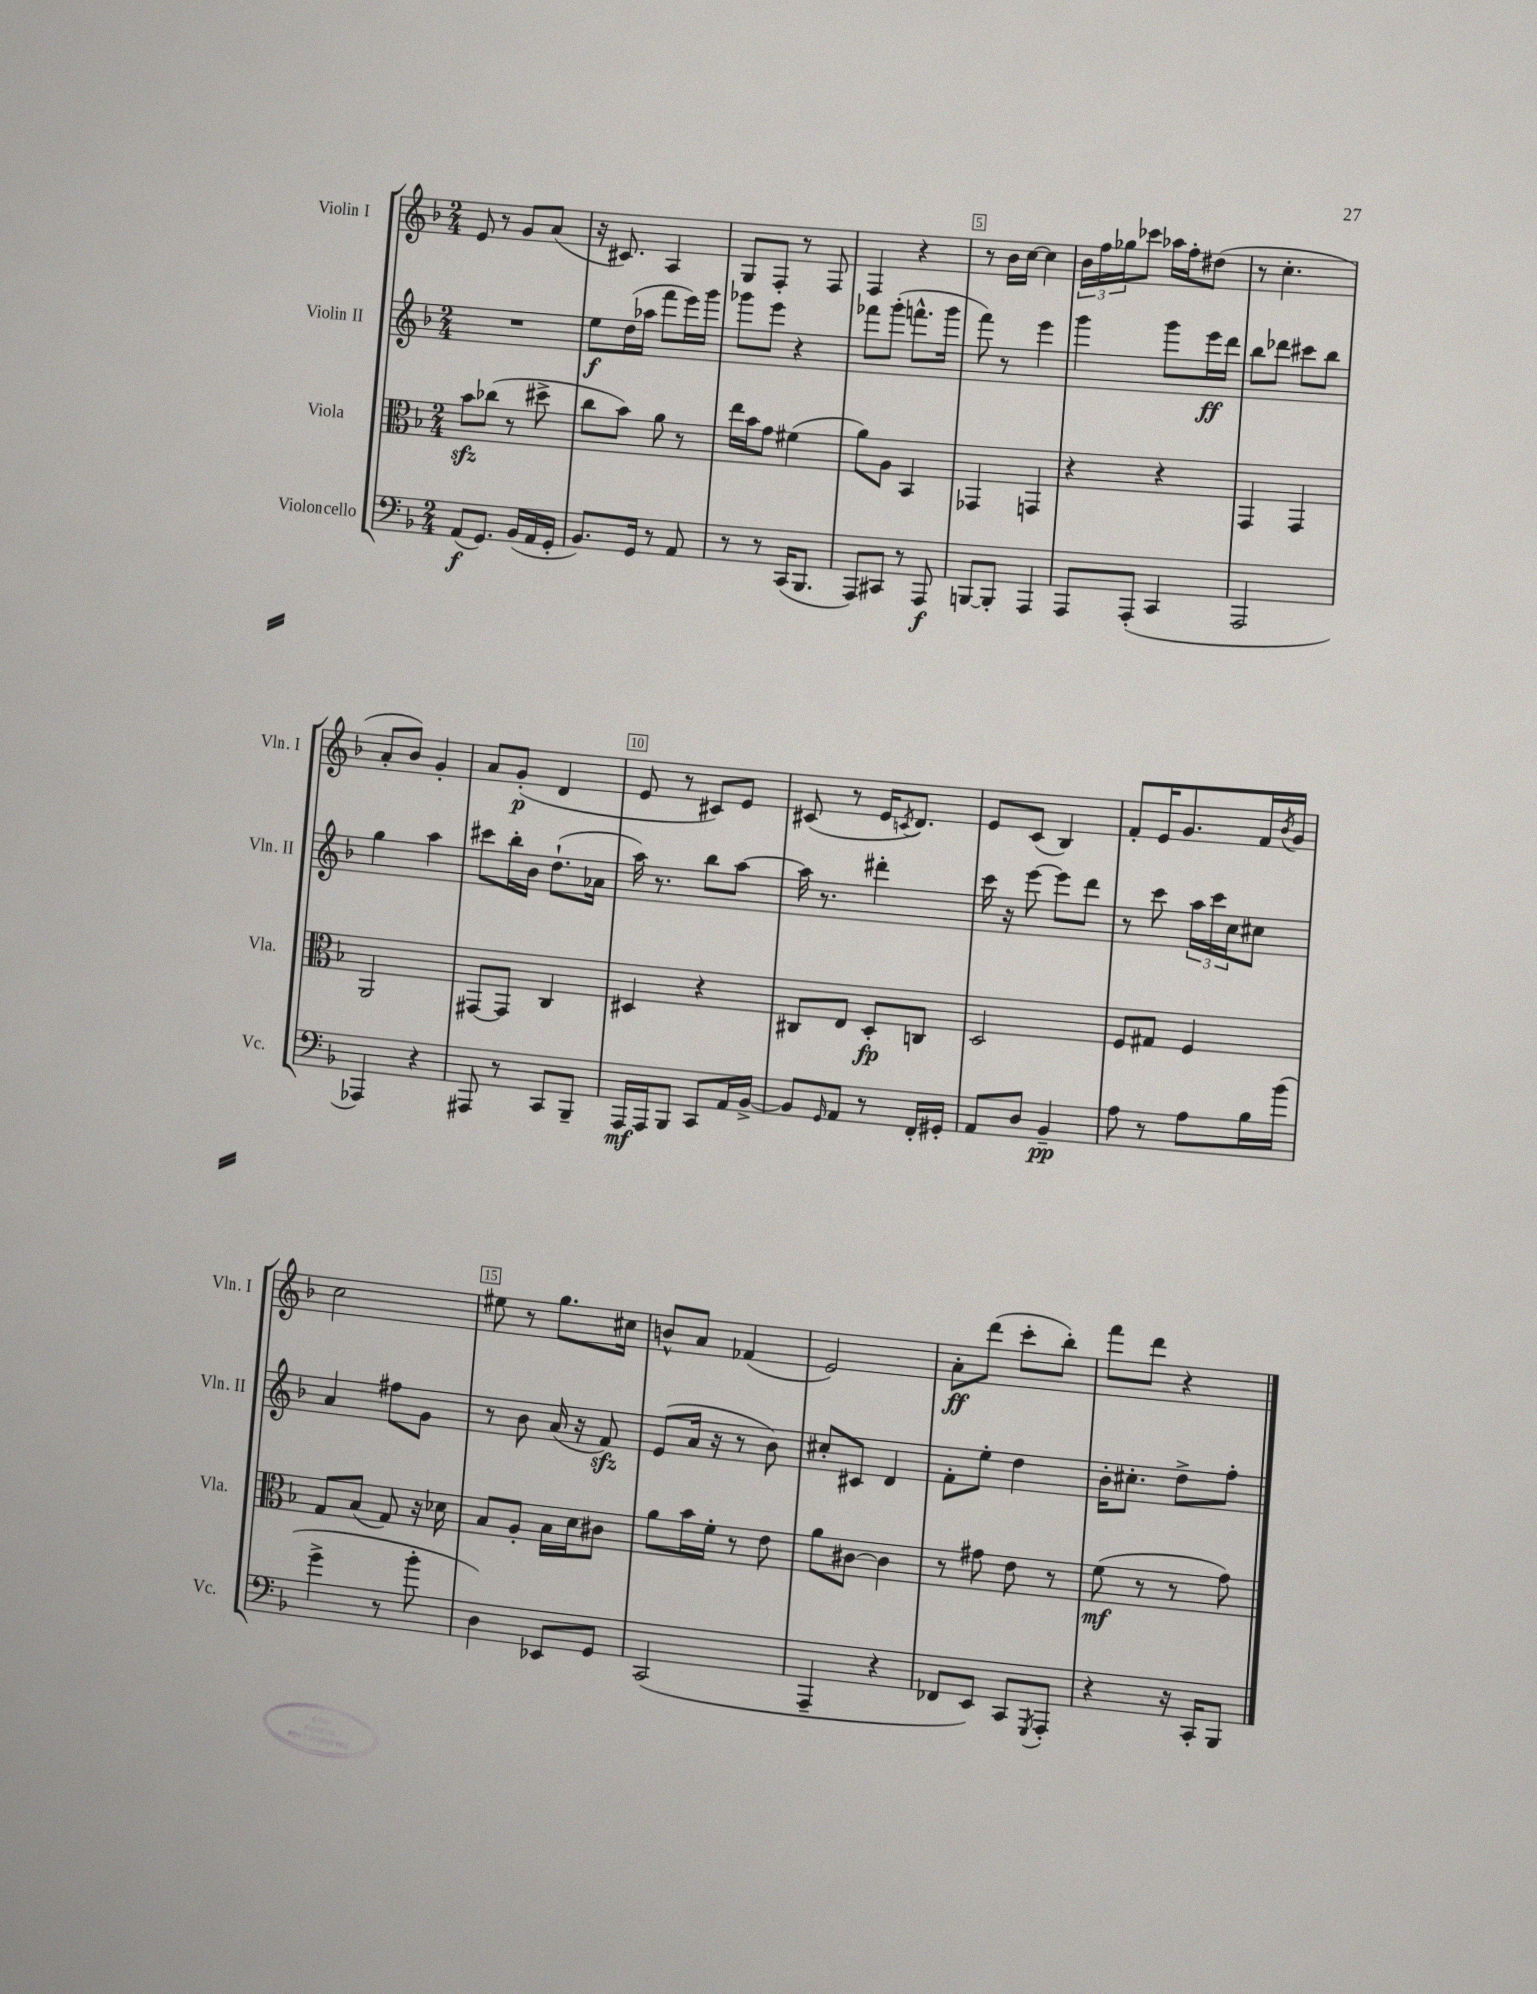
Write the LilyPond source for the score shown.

<<
\new StaffGroup <<
\new Staff = "s0" \with { instrumentName = "Violin I" shortInstrumentName = "Vln. I" } {
    \clef treble \key f \major \numericTimeSignature \time 2/4
    e'8 r8 g'8 a'8( |
    r16 cis'8.) a4 |
    g8 f8-. r8 f8 |
    f4 r4 |
    r8 bes'16 c''16~ c''4 |
    \tuplet 3/2 { bes'16 f''16 ges''16 } ces'''8 aes''16 f''16-. dis''8( |
    r8 c''4.-. |
    a'8-. bes'8) g'4-. |
    a'8 g'8-.\p( d'4 |
    e'8 r8 cis'8) e'8 |
    cis'8( r8 e'16 \acciaccatura { c'8 } d'8.) |
    e'8 c'8( bes4) |
    f'8-. e'16 g'8. f'16 \acciaccatura { bes'8 } g'16 |
    c''2 |
    eis''8 r8 g''8. cis''16 |
    b'8-^ a'8 fes'4( |
    e'2) |
    a'8-.\ff d'''8( c'''8-. bes''8-.) |
    f'''8 d'''8 r4 \bar "|." |
}
\new Staff = "s1" \with { instrumentName = "Violin II" shortInstrumentName = "Vln. II" } {
    \clef treble \key f \major \numericTimeSignature \time 2/4
    R2 |
    e''8\f d''16( aes''16 f'''8 e'''16) g'''16 |
    ges'''8 e'''8 r4 |
    fes'''8 g'''8-.( f'''8.-^ g'''16 |
    f'''8) r8 e'''4 |
    g'''4 g'''8 e'''16\ff d'''16 |
    bes''8 des'''8 cis'''8 bes''8 |
    g''4 a''4 |
    cis'''8 bes''16-. bes'16 d''8.-!( aes'16 |
    a''16) r8. bes''8 a''8~ |
    a''16 r8. dis'''4-. |
    c'''16 r16 e'''8~ e'''8 d'''8 |
    r8 c'''8 \tuplet 3/2 { a''16 c'''16 c''16 } cis''8 |
    a'4 fis''8 g'8 |
    r8 bes'8 a'16( r16 f'8\sfz) |
    e'8( a'16 r16 r8 bes'8) |
    cis''8-. cis'8 d'4 |
    f'8-. e''8-. d''4 |
    bes'16-. cis''8.-. d''8-> f''8-. \bar "|." |
}
\new Staff = "s2" \with { instrumentName = "Viola" shortInstrumentName = "Vla." } {
    \clef alto \key f \major \numericTimeSignature \time 2/4
    bes'8\sfz ces''8( r8 dis''8-> |
    c''8 bes'8) a'8 r8 |
    e''16 bes'16 g'8 fis'4( |
    a'8) a8 bes,4 |
    ges,4 g,4 |
    r4 r4 |
    g,4 g,4 |
    a,2 |
    gis,8~ gis,8 c4 |
    dis4 r4 |
    cis8 e8 d8-.\fp c8 |
    d2 |
    f8 gis8 f4 |
    g8 bes8( g8) r16 des'16 |
    bes8 a8-. bes16 d'16 cis'8 |
    a'8 bes'16 f'16-. r8 e'8 |
    a'8 cis'8~ cis'4 |
    r8 gis'8 e'8 r8 |
    f'8\mf( r8 r8 g'8) \bar "|." |
}
\new Staff = "s3" \with { instrumentName = "Violoncello" shortInstrumentName = "Vc." } {
    \clef bass \key f \major \numericTimeSignature \time 2/4
    a,8\f( g,8.) bes,16( a,16 g,16-. |
    bes,8.) g,16 r8 a,8 |
    r8 r8 c,16( bes,,8. |
    a,,8) cis,8 r8 a,,8\f |
    b,,8~ b,,8-. a,,4 |
    a,,8 a,,8-.( c,4 |
    a,,2 |
    aes,,4) r4 |
    ais,,8 r8 c,8 bes,,8-- |
    a,,16\mf a,,16 bes,,8 c,8 a,16 bes,16~-> |
    bes,8 \grace { g,16 } a,8 r8 f,16-. gis,16-. |
    a,8 d8 bes,4--\pp |
    a8 r8 a8 bes16 bes'16( |
    g'4-> r8 bes'8-. |
    d4) ees,8 g,8 |
    c,2( |
    a,,4-- r4 |
    fes,8 e,8) c,8 \acciaccatura { g,,8 } a,,8-. |
    r4 r16 c,16-. bes,,8 \bar "|." |
}
>>
>>
\layout { \context { \Score \override BarNumber.break-visibility = ##(#f #t #t) barNumberVisibility = #(every-nth-bar-number-visible 5) \override BarNumber.stencil = #(make-stencil-boxer 0.1 0.3 ly:text-interface::print) } }
